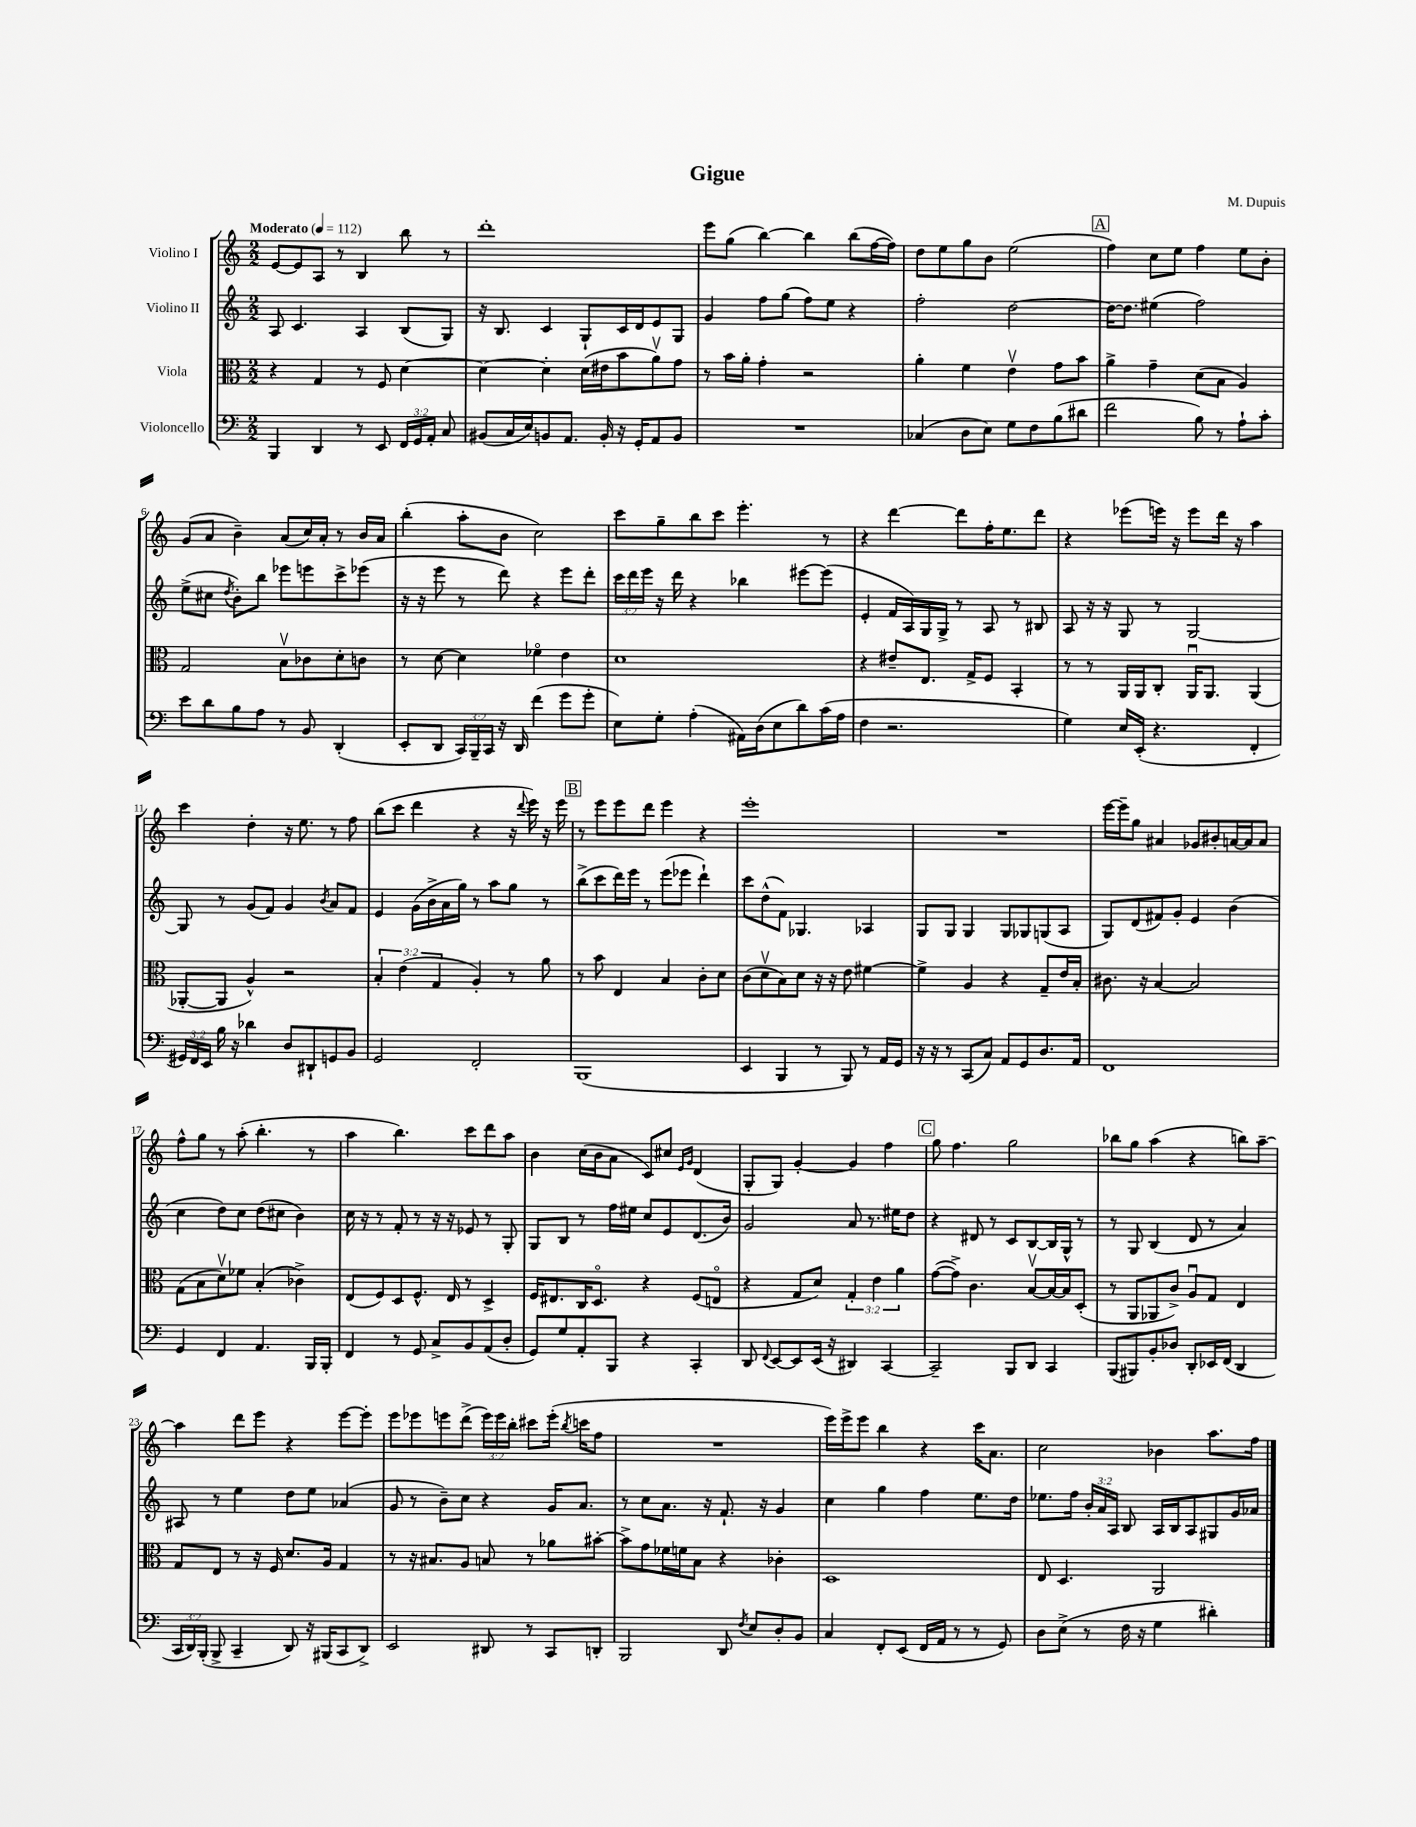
\header { title = "Gigue" composer = "M. Dupuis" }
<<
\new StaffGroup <<
\new Staff = "s0" \with { instrumentName = "Violino I" } {
    \clef treble \key c \major \numericTimeSignature \time 2/2 \override Staff.TupletNumber.text = #tuplet-number::calc-fraction-text \tempo "Moderato" 4 = 112
    \autoBeamOff e'8[~ e'8 a8] r8 b4 b''8 r8 |
    d'''1-. |
    e'''8[ g''8]( b''4~) b''4 b''8[( f''16~ f''16]) |
    d''8[ e''8 g''8 b'8] e''2( |
    \mark \markup { \box "A" } f''4) c''8[ e''8] f''4 e''8[ b'8]-. |
    g'8[( a'8] b'4--) a'8[( c''16) a'16]-. r8 b'16[ a'16] |
    b''4-.( a''8[-. b'8] c''2) |
    c'''8[ g''8-- b''8 c'''8] e'''4.-. r8 |
    r4 d'''4~ d'''8[ f''16-. e''8. d'''8] |
    r4 ees'''8[( e'''16]) r16 e'''8[ d'''16] r16 a''4 |
    c'''4 d''4-. r16 e''8. r8 f''8 |
    b''8[( c'''8] d'''4 r4 r16 \appoggiatura { d'''8 } e'''16) r16 e'''16 |
    \mark \markup { \box "B" } r8 e'''8[ e'''8 d'''8] e'''4 r4 |
    e'''1-. |
    R1 |
    e'''16[~ e'''16-- g''8] ais'4 ges'8[ bis'8-. a'16~ a'16 a'8] |
    f''8[-^ g''8] r8 a''8-.( b''4.-. r8 |
    a''4 b''4.) c'''8[ d'''8 a''8] |
    b'4 c''16[( b'16 a'8] c'8[) cis''8] \grace { e'16[ g'16] } d'4( |
    g8[-. g8]) g'4~-. g'4 f''4 |
    \mark \markup { \box "C" } g''8 f''4. g''2 |
    bes''8[ g''8] a''4( r4 b''8[) a''8]~-- |
    a''4 d'''8[ e'''8] r4 e'''8[~ e'''8]-. |
    e'''8[ ees'''8 e'''8 d'''8]->( \tuplet 3/2 { e'''16[) e'''16 b''16]-. } cis'''8[ e'''16]-.( \acciaccatura { b''8 } c'''16[ f''8] |
    R1 |
    e'''16[) e'''16-> e'''8] b''4 r4 c'''16[ a'8.] |
    c''2 bes'4 a''8.[ f''16] \bar "|." |
}
\new Staff = "s1" \with { instrumentName = "Violino II" } {
    \clef treble \key c \major \numericTimeSignature \time 2/2 \override Staff.TupletNumber.text = #tuplet-number::calc-fraction-text
    \autoBeamOff a8 c'4. a4 b8[( g8]) |
    r16 b8. c'4 g8[-! c'16 d'16 e'8 g8] |
    g'4 f''8[ g''8]( f''8[) e''8] r4 |
    f''2-. d''2~ |
    \mark \markup { \box "A" } d''16[~ d''8.] eis''4( f''2) |
    e''8[->( cis''8] \acciaccatura { d''8 } b'8[-.) b''8] ees'''8[ e'''8 c'''8-> ees'''8]( |
    r16 r16 e'''8 r8 d'''8) r4 e'''8[ d'''8]-. |
    \tuplet 3/2 { c'''16[ d'''16 e'''16] } r16 d'''16 r4 bes''4 eis'''8[~ eis'''8]( |
    e'4-. f'16[ a16) g16 g16]-> r8 a8 r8 bis8 |
    a8 r16 r16 g8 r8 g2~ |
    g8 r8 g'8[( f'8]) g'4 \acciaccatura { b'8 } a'8[ f'8] |
    e'4 g'16[( b'16-> a'16 g''16]) r8 a''8[ g''8] r8 |
    \mark \markup { \box "B" } b''8[->( c'''8 d'''16) e'''16] r8 e'''8[( ees'''8] d'''4-!) |
    c'''8[ d''8-^( f'8]) ges4. aes4 |
    g8[ g8] g4 g8[ ges8 g8( a8] |
    g8[) d'8( fis'8) g'8]-. e'4 b'4( |
    c''4 d''8[) c''8] d''8[( cis''8] b'4) |
    c''16 r16 r8 f'8-. r8 r16 r16 ees'8 r8 g8-. |
    g8[ b8] r8 f''16[ eis''16] c''8[ e'8 d'8.( b'16]) |
    g'2 a'8 r8. eis''16[ d''8] |
    \mark \markup { \box "C" } r4 dis'8 r8 c'8[ b8~ b16 g16]-^ r8 |
    r8 g8 b4( d'8 r8 a'4) |
    ais8 r8 e''4 d''8[ e''8] aes'4( |
    g'8 r8 b'8[--) c''8] r4 g'16[ a'8.] |
    r8 c''8[ a'8.] r16 f'8.-! r16 g'4 |
    c''4 g''4 f''4 e''8.[ d''16] |
    ees''8.[ f''16] \tuplet 3/2 { b'16[-. a'16 a16] } b8 a16[ b16 a8 gis8 g'16 aes'16] \bar "|." |
}
\new Staff = "s2" \with { instrumentName = "Viola" } {
    \clef alto \key c \major \numericTimeSignature \time 2/2 \override Staff.TupletNumber.text = #tuplet-number::calc-fraction-text
    \autoBeamOff r4 g4 r8 f8 d'4~ |
    d'4~ d'4-. d'16[( eis'16 b'8 a'8\upbow) g'8] |
    r8 b'16[ a'16]-. g'4-. r2 |
    a'4-. f'4 e'4\upbow g'8[ b'8] |
    \mark \markup { \box "A" } a'4-> g'4-- d'8[( b8] a4) |
    g2 b8[\upbow ces'8 d'8-. c'8] |
    r8 d'8~ d'4 fes'4\flageolet e'4 |
    d'1 |
    r4 eis'8[-- e8.] g16[-> f8] b,4-. |
    r8 r8 a,16[ a,16 c8]-. a,16[\downbow a,8.] a,4( |
    aes,8[~-. aes,8] a4-^) r2 |
    \tuplet 3/2 { b4-. e'4( g4 } a4-.) r8 a'8 |
    \mark \markup { \box "B" } r8 b'8 e4 b4 c'8[-. d'8] |
    c'8[( d'8\upbow b8) d'8] r16 r16 e'8 fis'4~ |
    fis'4-> a4 r4 g8[-- e'16 b16]-. |
    cis'8. r16 b4~ b2 |
    g8[( b8 d'8\upbow) fes'8] b4-.( ces'4->) |
    e8[( f8) d8 f8.]-^ e16 r8 d4-> |
    f16[ eis8. c16 d8.]\flageolet r4 f8[( e8]\flageolet |
    r4 g8[ d'8]) \tuplet 3/2 { g4-. e'4 a'4 } |
    \mark \markup { \box "C" } g'8[~( g'8]->) c'4. b8[~\upbow b16~ b16 d8]-.( |
    r8 a,8[ aes,8 c'8]->) a8[\downbow g8] e4 |
    g8[ e8] r8 r16 f16 d'8.[ a16] g4 |
    r8 r16 bis8.[ a8] b8 r8 aes'8[ bis'8]~-. |
    bis'8[-> g'8 fes'16 f'16 b8] r4 ces'4-. |
    d1 |
    e8 d4. a,2 \bar "|." |
}
\new Staff = "s3" \with { instrumentName = "Violoncello" } {
    \clef bass \key c \major \numericTimeSignature \time 2/2 \override Staff.TupletNumber.text = #tuplet-number::calc-fraction-text
    \autoBeamOff b,,4 d,4 r8 e,8 \tuplet 3/2 { f,16[ g,16 a,16]-. } c8 |
    bis,8[( c16 e16) b,8 a,8.] b,16-. r16 g,16[-. a,8 b,8] |
    R1 |
    ces4( d8[ e8]) g8[ f8 b8( dis'8] |
    \mark \markup { \box "A" } f'2 b8) r8 a8[-! c'8]-. |
    e'8[ d'8 b8 a8] r8 b,8 d,4-.( |
    e,8[-. d,8] \tuplet 3/2 { c,16[) b,,16-- c,16] } r16 d,16 f'4( g'8[ g'8]-. |
    e8[) g8]-. a4-.( ais,16[) d16( e8 d'8) c'16( a16] |
    f4 r2. |
    g4) e16[ e,16]-.( r4. f,4-. |
    \tuplet 3/2 { gis,16[) f,16 e,16] } b16 r16 des'4 d8[ dis,8-! g,8 b,8] |
    g,2 f,2-. |
    \mark \markup { \box "B" } b,,1( |
    e,4 b,,4 r8 b,,8) r8 a,16[ g,16] |
    r16 r16 r8 c,8[( c8]) a,8[ g,8 d8. a,16] |
    f,1 |
    g,4 f,4 a,4. b,,16[ b,,16]-. |
    f,4 r8 g,8 c8[-> b,8 a,8( d8]-. |
    g,8[) g8 a,8-. b,,8] r4 c,4-. |
    d,8 \appoggiatura { f,8 } e,8[~ e,8 e,16]( r16 dis,4) c,4~ |
    \mark \markup { \box "C" } c,2-- b,,8[ d,8] c,4 |
    b,,8[( bis,,8) b,8-. des8] d,8[-. ees,16 f,16]( d,4 |
    \tuplet 3/2 { c,16[ d,16) b,,16]-.( } b,,8-> c,4-- d,8) r16 bis,,16[( c,8 d,8]->) |
    e,2 dis,8 r8 c,8[ d,8]-. |
    b,,2 d,8 \acciaccatura { f8 } e8[ d8-. b,8] |
    c4 f,8[-. e,8]( f,16[ a,16] r8 r8 g,8) |
    d8[ e8]->( r8 f16 r16 g4 dis'4-.) \bar "|." |
}
>>
>>
